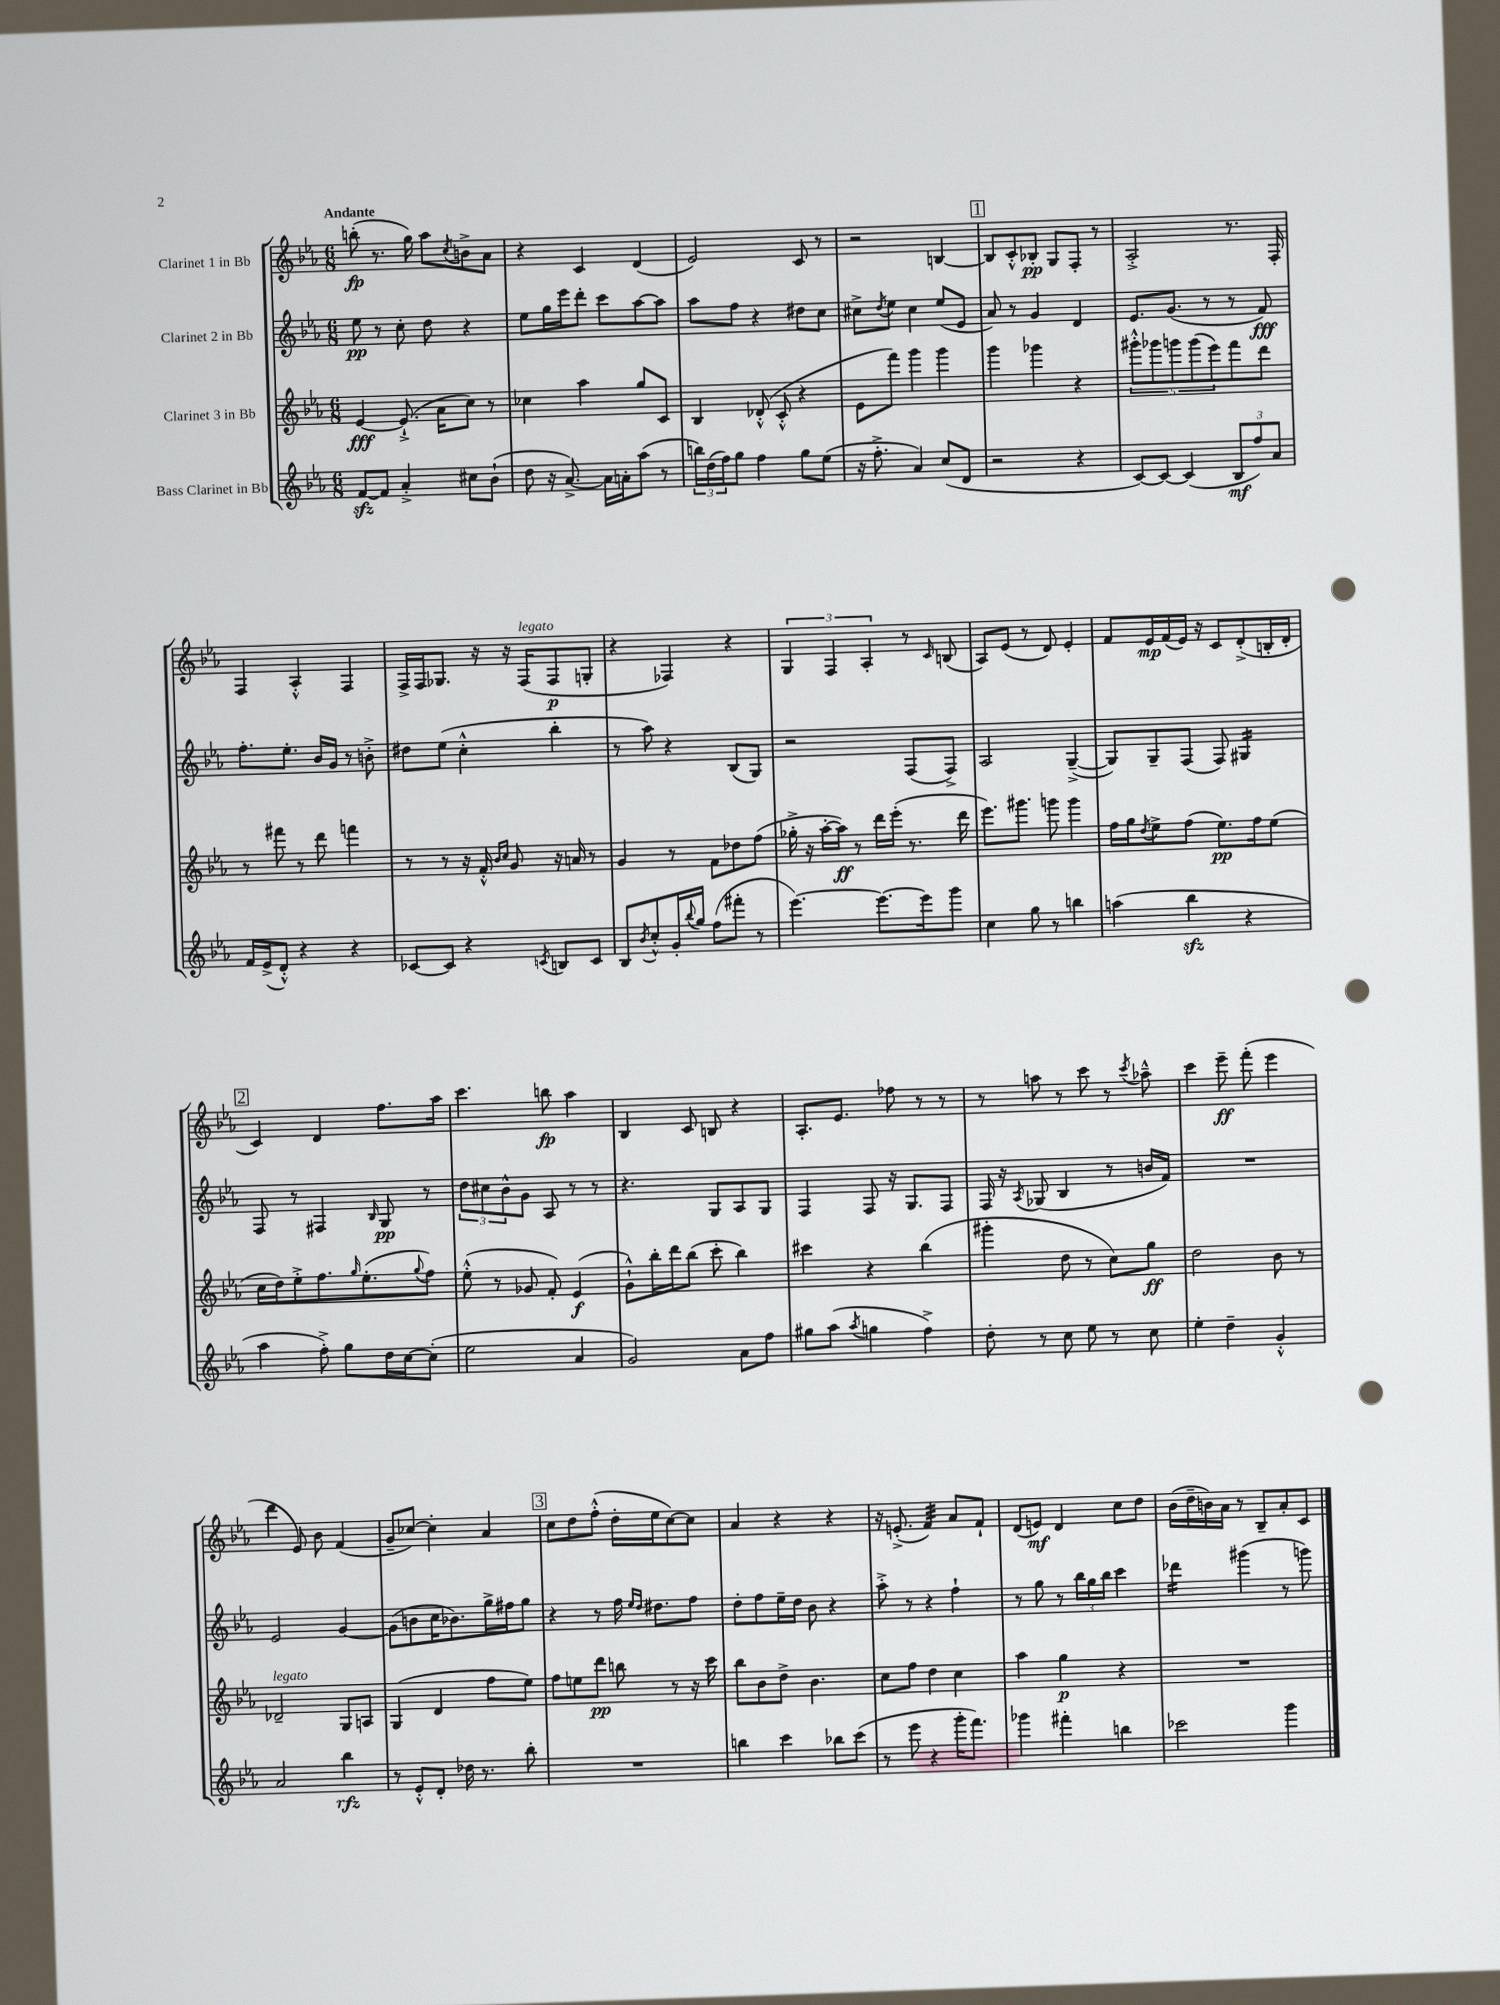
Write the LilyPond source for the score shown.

<<
\new StaffGroup <<
\new Staff = "s0" \with { instrumentName = "Clarinet 1 in Bb" } {
    \clef treble \key ees \major \numericTimeSignature \time 6/8 \tempo "Andante"
    b''8-.\fp( r8. g''16) aes''8 \acciaccatura { c''8 } b'8-> aes'8 |
    r4 c'4 d'4( |
    ees'2) c'8 r8 |
    r2 b4~ |
    \mark \markup { \box "1" } b8 c'8-.-^ bes8-.\pp g8 f8-. r8 |
    aes2-.-> r8. f16-. |
    f4 aes4-.-^ f4 |
    f16-> f16 ges8. r16 r16 f16^\markup { \italic "legato" }( f8\p g8-. |
    r4 fes4) r4 |
    \tuplet 3/2 { g4 f4 aes4-. } r8 \grace { c'16 } b8( |
    aes8) ees'8( r8 d'8) ees'4-. |
    f'8 ees'16\mp f'16( ees'16) r16 c'8 d'8-.->( b16-. d'16-. |
    \mark \markup { \box "2" } c'4) d'4 f''8. aes''16 |
    c'''4. b''8\fp aes''4 |
    bes4 c'8 b8 r4 |
    aes8.-. ees'8. fes''8 r8 r8 |
    r8 a''8 r8 c'''8 r8 \acciaccatura { c'''8 } aes''8---^ |
    c'''4 ees'''8--\ff f'''8-.( ees'''4 |
    d'''4 ees'8) bes'8 f'4( |
    g'8-- ces''8~) ces''4-. aes'4 |
    \mark \markup { \box "3" } c''8 d''8 f''8-.-^( d''16-. ees''16 c''8~) c''8 |
    aes'4 r4 r4 |
    r16 e'8.-.->( f'4:32) aes'8 f'8-! |
    d'8( e'8\mf) d'4 c''8 d''8 |
    bes'16( d''16-- b'16) aes'16 r8 bes8-- aes'8-. c'8 \bar "|." |
}
\new Staff = "s1" \with { instrumentName = "Clarinet 2 in Bb" } {
    \clef treble \key ees \major \numericTimeSignature \time 6/8
    ees''8\pp r8 c''8-. d''8 r4 |
    ees''8 g''16 ees'''16 d'''8-. c'''8 aes''8~ aes''8 |
    aes''8 f''8 r4 dis''8 c''8 |
    cis''8-> \acciaccatura { d''8 } ees''8 cis''4 ees''8( ees'8 |
    \mark \markup { \box "1" } aes'8) r8 g'4 d'4 |
    ees'8. g'8.( r8 r8 f'8\fff) |
    f''8.-. ees''8.-. bes'16 g'16 r8 b'8-.-> |
    dis''8 ees''8( c''4-.-^ bes''4-. |
    r8 aes''8) r4 bes8( g8) |
    r2 f8( f8->) |
    aes2 g4~--->( |
    g8) g8-- f8( f8) gis4:16 |
    \mark \markup { \box "2" } f8 r8 fis4 \grace { bes16 } g8\pp r8 |
    \tuplet 3/2 { d''8 cis''8 bes'8-^ } g'8 aes8 r8 r8 |
    r4. g8 aes8 g8 |
    f4 f8 r16 g8. f8 |
    f16 r16 \acciaccatura { aes8 } ges8( bes4 r8 b'16 f'16) |
    R2. |
    ees'2 g'4~ |
    g'8( b'8 c''16 bes'8.) g''16-> fis''16 g''8 |
    \mark \markup { \box "3" } r4 r8 f''16 \grace { ees''16 d''16 } dis''8. f''8 |
    d''8-. f''8 ees''16-- d''16 bes'8 r4 |
    aes''8-.-> r8 r4 f''4-! |
    r8 g''8 r8 \tuplet 3/2 { bes''16 g''16 bes''16 } c'''4 |
    des'''4:16 gis'''4( r8 g'''8) \bar "|." |
}
\new Staff = "s2" \with { instrumentName = "Clarinet 3 in Bb" } {
    \clef treble \key ees \major \numericTimeSignature \time 6/8
    ees'4~\fff ees'8.-!->( aes'16 c''8) r8 |
    ces''4 aes''4 g''8 c'8 |
    bes4 des'8-.-^( c'8-.-^ r4 |
    ees'8 f'''8) g'''4 g'''4 |
    \mark \markup { \box "1" } g'''4 ges'''4 r4 |
    \tuplet 5/4 { gis'''8-.-^ ges'''8 g'''8 g'''8( ees'''8) } f'''8 d'''8 |
    r8 fis'''8 r8 d'''8 f'''4 |
    r8 r8 r16 f'16-.-^ \grace { bes'16 c''16 } g'8 r16 a'16 r8 |
    g'4 r8 f'8 des''8 f''8( |
    ges''16-.-> r16 aes''16~-. aes''16\ff) r8 d'''16 ees'''16-.( r8. d'''16 |
    ees'''8.) gis'''8. g'''8 g'''4 |
    f''16 g''16 \acciaccatura { d''8 } ees''8-> f''8( ees''8.\pp) f''16 ees''8( |
    \mark \markup { \box "2" } c''16 d''16) ees''8-.-> f''8. \grace { g''16 } ees''8.-.( \appoggiatura { g''8 } f''8) |
    ees''8-.-^( r8 ges'8 f'8-.) ees'4\f( |
    g'8-!-^) bes''16-. d'''16 bes''8( c'''8-. bes''4) |
    cis'''4 r4 bes''4( |
    gis'''4-. d''8 r8 c''8) g''8\ff |
    d''2 bes'8 r8 |
    des'2--^\markup { \italic "legato" } g8 a8 |
    g4( d'4 f''8 ees''8) |
    \mark \markup { \box "3" } f''8 e''8 d'''8\pp b''8 r8 r16 c'''16 |
    bes''8 bes'8 d''8-> bes'4. |
    c''8 f''8 d''4 c''4 |
    aes''4 g''4\p r4 |
    R2. \bar "|." |
}
\new Staff = "s3" \with { instrumentName = "Bass Clarinet in Bb" } {
    \clef treble \key ees \major \numericTimeSignature \time 6/8
    f'8~\sfz f'8 aes'4-.-> cis''8 bes'8-!( |
    d''8 r16 aes'8.~->) aes'16 a'16-. aes''8( r8 |
    \tuplet 3/2 { b''16) d''16( f''16) } g''8 f''4 g''8 ees''8( |
    r16 f''8.-.-> aes'4) c''8( d'8 |
    \mark \markup { \box "1" } r2 r4 |
    c'8~) c'8~ c'4( \tuplet 3/2 { bes8\mf f''8) aes'8 } |
    f'16 ees'16->( d'8-.-^) r4 r4 |
    ces'8~ ces'8 r4 \acciaccatura { c'8 } b8 c'8 |
    bes8 \acciaccatura { bes'8 } c''8-.-^ g'16-. \appoggiatura { bes''8 } g''16 f''8( fis'''8-. r8 |
    ees'''4.~) ees'''8.~ ees'''16 g'''8 |
    c''4 g''8 r8 b''4 |
    a''4( bes''4\sfz r4 |
    \mark \markup { \box "2" } aes''4 f''8-.->) g''8 d''16 c''16~ c''8-.( |
    ees''2 aes'4 |
    g'2) aes'8 f''8 |
    gis''8 aes''8( \acciaccatura { aes''8 } g''4 f''4->) |
    d''8-. r8 c''8 ees''8 r8 c''8 |
    ees''4-. d''4-- g'4-.-^ |
    aes'2 bes''4\rfz |
    r8 ees'8-.-^ d'8-. des''16 r8. bes''8-. |
    \mark \markup { \box "3" } R2. |
    b''4 c'''4 bes''8 c'''8( |
    r8 ees'''8 r4 g'''16-. f'''8.) |
    ges'''4 fis'''4-. b''4 |
    ces'''2 g'''4 \bar "|." |
}
>>
>>
\layout { \context { \Score \remove "Bar_number_engraver" } }
